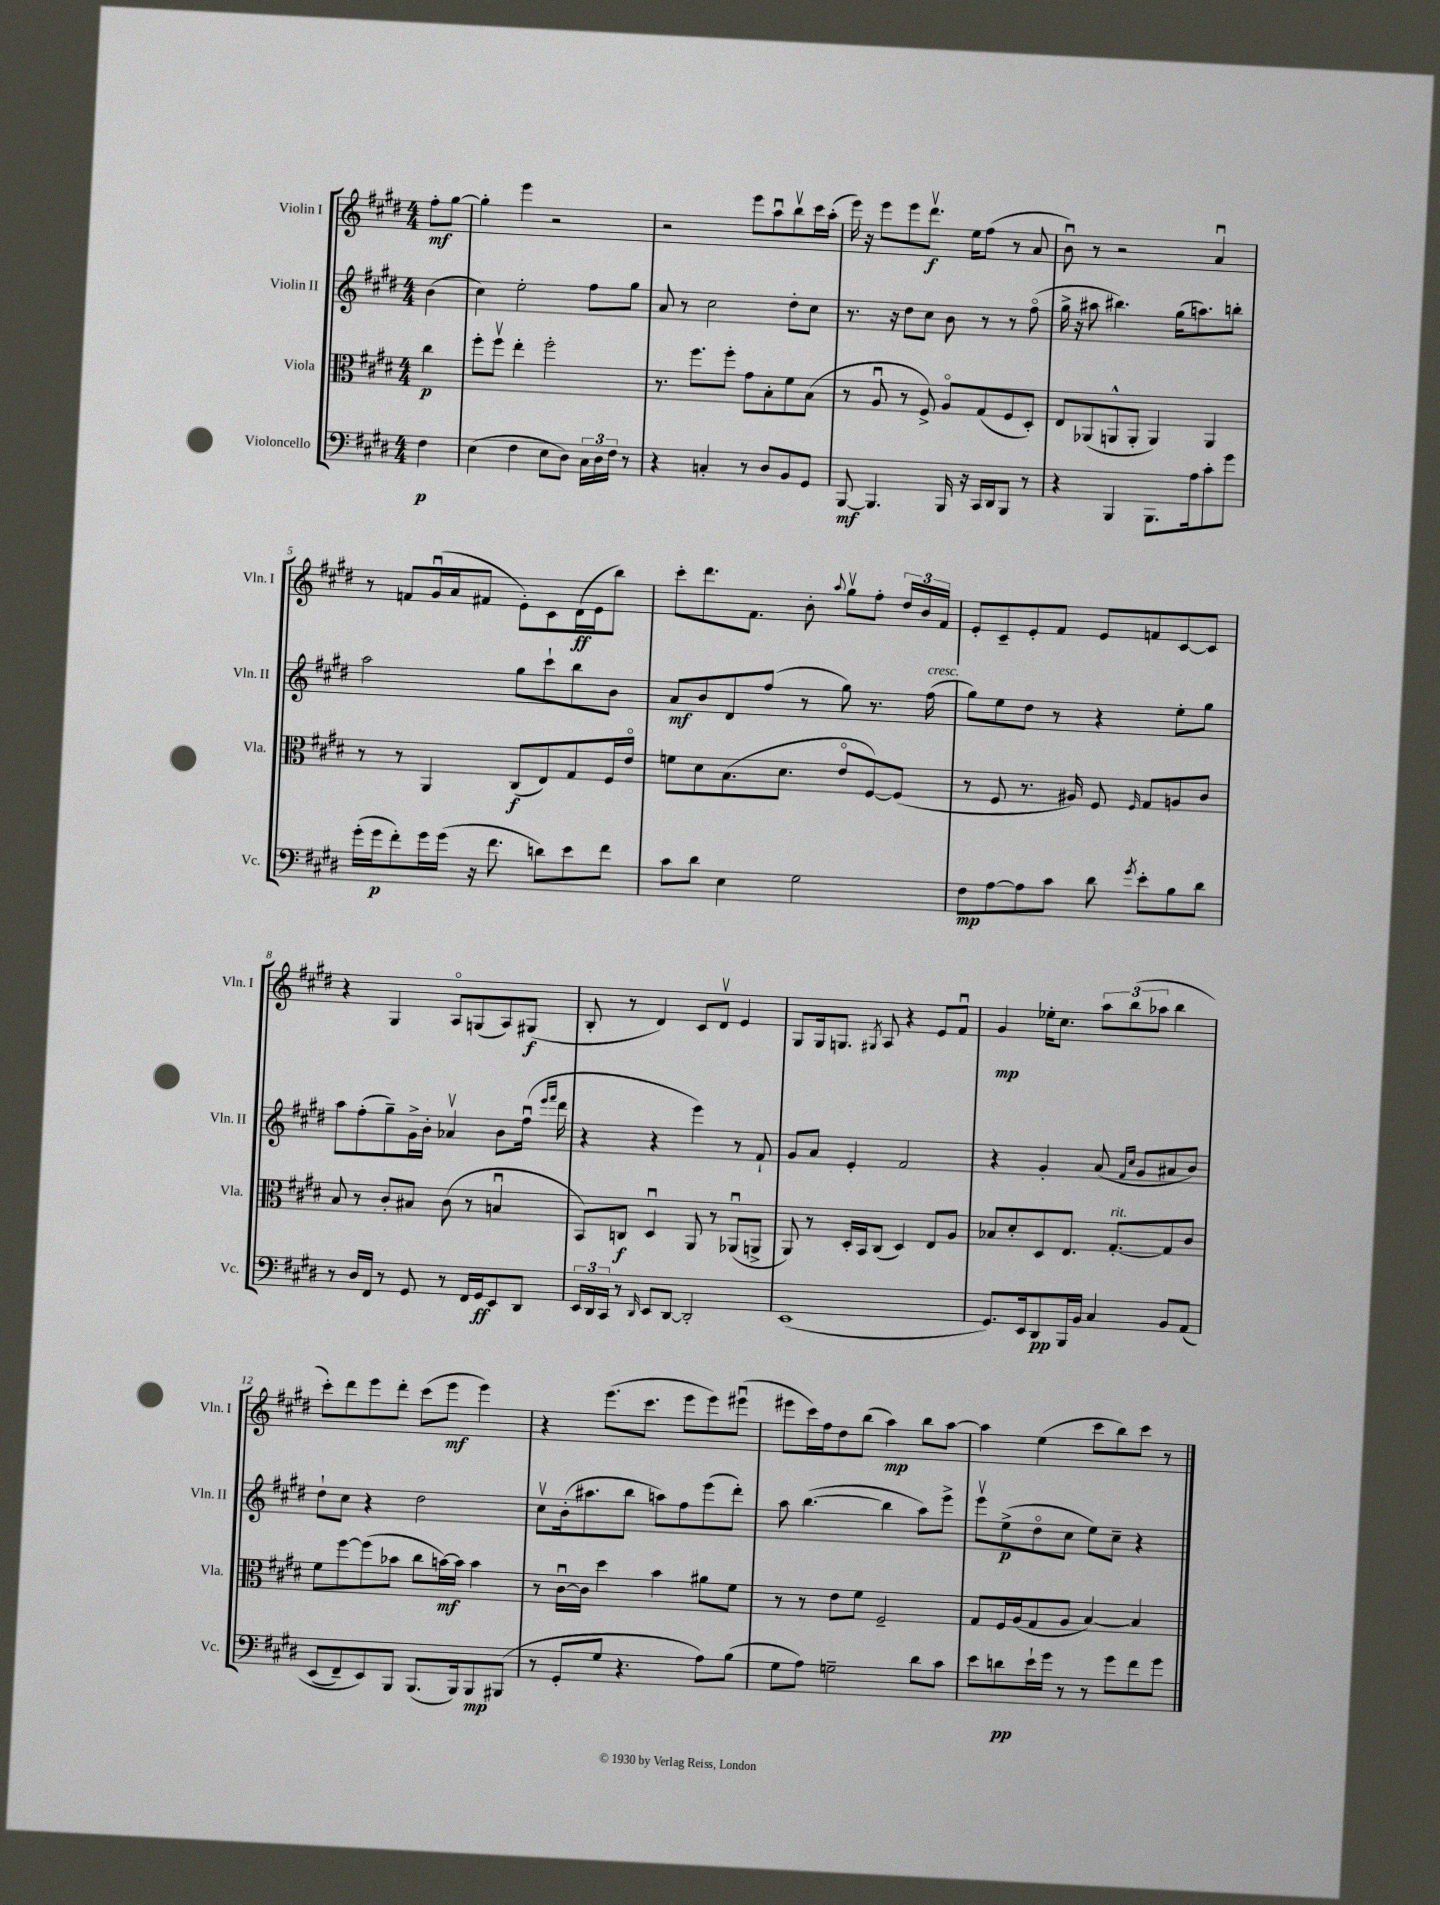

**kern	**dynam	**kern	**dynam	**kern	**dynam	**kern	**dynam
*part4	*part4	*part3	*part3	*part2	*part2	*part1	*part1
*staff4	*staff4	*staff3	*staff3	*staff2	*staff2	*staff1	*staff1
*I"Violoncello	*	*I"Viola	*	*I"Violin II	*	*I"Violin I	*
*I'Vc.	*	*I'Vla.	*	*I'Vln. II	*	*I'Vln. I	*
*clefF4	*	*clefC3	*	*clefG2	*	*clefG2	*
*k[f#c#g#d#]	*	*k[f#c#g#d#]	*	*k[f#c#g#d#]	*	*k[f#c#g#d#]	*
*M4/4	*	*M4/4	*	*M4/4	*	*M4/4	*
=	=	=	=	=	=	=	=
4F#\	p	4cc#\	p	(4b\	.	8ff#'\L	mf
.	.	.	.	.	.	[8gg#\J	.
=1	=1	=1	=1	=1	=1	=1	=1
(4E\	.	8ff#'\L	.	4cc#\)	.	4gg#'\]	.
.	.	8ff#v\J	.	.	.	.	.
4F#\	.	4ee'\	.	2ee'\	.	4eee\	.
8E\L	.	2ff#'\	.	.	.	2r	.
8D#\J)	.	.	.	.	.	.	.
24C#\LL	.	.	.	8ff#\L	.	.	.
24D#\	.	.	.	.	.	.	.
24F#\JJ	.	.	.	.	.	.	.
8r	.	.	.	8gg#\J	.	.	.
=2	=2	=2	=2	=2	=2	=2	=2
4r	.	8.r	.	8a/	.	2r	.
.	.	.	.	8r	.	.	.
.	.	8.ff#\L	.	.	.	.	.
4Cn'/	.	.	.	2cc#\	.	.	.
.	.	8ff#'\J	.	.	.	.	.
8r	.	8g#\L	.	.	.	8eee\L	.
8D#/L	.	8B'\	.	.	.	8aau\	.
8BB/	.	8f#\	.	8dd#'\L	.	8bbv\	.
8GG#/J	.	(8B\J	.	8cc#\J	.	16ccc#\L	.
.	.	.	.	.	.	(16aa'\JJ	.
=3	=3	=3	=3	=3	=3	=3	=3
[8BBB/	mf	8r	.	8.r	.	16eee\)	.
.	.	.	.	.	.	16r	.
4.BBB/]	.	8Au/	.	.	.	8eee\L	.
.	.	.	.	16r	.	.	.
.	.	8r	.	8dd#\L	.	8eee\	.
.	.	8F#^/)	.	8cc#\J	.	8.ddd#v\J	f
16BBB/	.	8A/L	.	8b\	.	.	.
16r	.	.	.	.	.	16ee\KL	.
16CC#/LL	.	(8G#/	.	8r	.	(8ff#\J	.
16DD#/J	.	.	.	.	.	.	.
8BBB/J	.	8F#/	.	8r	.	8r	.
8r	.	8D#'/J)	.	(8ff#\	.	8a/	.
=4	=4	=4	=4	=4	=4	=4	=4
4r	.	8E/L	.	16gg#^\	.	8bu\)	.
.	.	.	.	16r	.	.	.
.	.	(8AA-X/	.	8aa#X\	.	8r	.
4BBB/	.	8AAn^^/	.	4.bb#X\)	.	2r	.
.	.	8AA'/J	.	.	.	.	.
8.BBB\L	.	4AA/)	.	.	.	.	.
.	.	.	.	(16gg#\KL	.	.	.
16A\k	.	.	.	8.aan\)	.	.	.
8c#'\	.	4AA/	.	.	.	4au/	.
8g#\J	.	.	.	8bbn'\J	.	.	.
!!LO:LB:g=z
=5	=5	=5	=5	=5	=5	=5	=5
(16g#'\LL	.	8r	.	2aa\	.	8r	.
16g#\J	p	.	.	.	.	.	.
8f#'\)	.	8r	.	.	.	8fn/L	.
16g#\L	.	4AA/	.	.	.	(16g#u/L	.
(16g#\JJ	.	.	.	.	.	16a/J	.
16r	.	.	.	.	.	8f#X/J	.
8.f#\	.	.	.	.	.	.	.
.	.	(8C#/L	f	8gg#\L	.	8e'\L)	.
8dn\L)	.	8E/)	.	8ccc#`\	.	8c#\	.
8e\	.	8G#/	.	8bb\	.	(16d#\L	ff
.	.	.	.	.	.	16e\J	.
8f#\J	.	16F#/L	.	8b\J	.	8bb\J)	.
.	.	16e/JJ	.	.	.	.	.
=6	=6	=6	=6	=6	=6	=6	=6
8c#\L	.	8fn\L	.	8a/L	mf	8ccc#'\L	.
8d#\J	.	8d#\	.	8b/	.	8.ddd#\	.
4E\	.	(8.B\	.	8d#/	.	.	.
.	.	.	.	.	.	8.f#\J	.
.	.	.	.	(8ff#/J	.	.	.
.	.	8.d#\J	.	.	.	.	.
2G#\	.	.	.	8r	.	8b'\	.
.	.	.	.	.	.	8qqaa/	.
.	.	8e/L	.	8gg#\)	.	8gg#v\L	.
.	.	[8F#/)	.	8.r	.	8ff#'\J	.
.	.	(8F#/J]	.	.	.	24dd#/LL	.
.	.	.	.	.	.	24b/	.
!	!	!	!	!LO:TX:a:i:t=cresc.	!	!	!
.	.	.	.	(16ff#\	.	.	.
.	.	.	.	.	.	24f#/JJ	.
=7	=7	=7	=7	=7	=7	=7	=7
8F#\L	mp	8r	.	8gg#\L)	.	8e'/L	.
[8A\	.	8F#/	.	8ee\	.	8c#~/	.
8A\]	.	8.r	.	8dd#\J	.	8e'/	.
8c#\J	.	.	.	8r	.	8f#/J	.
.	.	16A#X/)	.	.	.	.	.
8d#\	.	8F#/	.	4r	.	8e/L	.
8qg#/	.	16qqF#/	.	.	.	.	.
8e'\L	.	8G#/L	.	.	.	8fn/	.
8B\	.	8An/	.	8ee'\L	.	[8c#/	.
8d#\J	.	8c#/J	.	8gg#\J	.	8c#/J]	.
!!LO:LB:g=z
=8	=8	=8	=8	=8	=8	=8	=8
8r	.	8B/	.	8aa\L	.	4r	.
16D#/LL	.	8r	.	(8ff#'\	.	.	.
16FF#/JJ	.	.	.	.	.	.	.
8r	.	8c#'/L	.	8gg#~\)	.	4G#/	.
8GG#/	.	8B#X/J	.	16g#^\L	.	.	.
.	.	.	.	16b'\JJ	.	.	.
8r	.	(8c#\	.	4a-Xv/	.	8A/L	.
16FF#/LL	.	8r	.	.	.	(8Gn/	.
16GG#/J	ff	.	.	.	.	.	.
8EE/	.	4Bnu/	.	8b\L	.	8A/)	.
8DD#/J	.	.	.	(16ff#u\Jk	.	(8G#X/J	f
.	.	.	.	16qqeee/LL	.	.	.
.	.	.	.	16qqfff#/JJ	.	.	.
.	.	.	.	16ddd#\	.	.	.
=9	=9	=9	=9	=9	=9	=9	=9
24EE/LL	.	8BB/L)	.	4r	.	8B'/	.
24DD#/	.	.	.	.	.	.	.
24CC#/JJ	.	.	.	.	.	.	.
8r	.	8Cn/J	f	.	.	8r	.
16qqDD#/	.	.	.	.	.	.	.
8EE/L	.	4D#u/	.	4r	.	4d#/)	.
[8DD#/J	.	.	.	.	.	.	.
2DD#'/]	.	8AA/	.	4eee\)	.	8c#/L	.
.	.	8r	.	.	.	8d#v/J	.
.	.	(8AA-Xu/L	.	8r	.	4e/	.
.	.	8AAn^/J	.	8f#`/	.	.	.
=10	=10	=10	=10	=10	=10	=10	=10
(1EE	.	8AA/)	.	8g#/L	.	8G#/L	.
.	.	8r	.	8a/J	.	16G#/k	.
.	.	.	.	.	.	8.Gn/J	.
.	.	16D#'/LL	.	4e'/	.	.	.
.	.	16BB/J	.	.	.	.	.
.	.	.	.	.	.	8qG#X/	.
.	.	(8C#/J	.	.	.	8A/	.
.	.	4D#/)	.	2f#/	.	4r	.
.	.	8E/L	.	.	.	8e/L	.
.	.	8A/J	.	.	.	8f#u/J	.
=11	=11	=11	=11	=11	=11	=11	=11
8.GG#/L)	.	8B-X/L	.	4r	.	4g#/	mp
.	.	8d#'/	.	.	.	.	.
16EE/k	.	.	.	.	.	.	.
8DD#/	pp	8D#/	.	4g#'/	.	16ee-X'\KL	.
.	.	.	.	.	.	8.cc#\J	.
16BBB/L	.	8.E/J	.	.	.	.	.
16BB/JJ	.	.	.	.	.	.	.
4C#/	.	.	.	(8a/	.	12aa\L	.
!	!	!LO:TX:a:i:t=rit.	!	!	!	!	!
.	.	[8.G#'/L	.	.	.	.	.
.	.	.	.	.	.	(12bb\	.
.	.	.	.	16qqf#/LL	.	.	.
.	.	.	.	16qqcc#/JJ	.	.	.
.	.	.	.	8g#/L	.	.	.
.	.	.	.	.	.	12aa-X\J	.
8BB/L	.	8G#/]	.	8a#X/	.	4bb\	.
(8AA/J	.	8c#/J	.	8b/J)	.	.	.
!!LO:LB:g=z
=12	=12	=12	=12	=12	=12	=12	=12
(8EE/L	.	8f#\L	.	8dd#`\L	.	8ccc#'\L)	.
8FF#~/)	.	[8ff#\	.	8cc#\J	.	8ddd#\	.
8EE/)	.	(8ff#\]	.	4r	.	8eee\	.
8BBB/J	.	8b-X\J	.	.	.	8ddd#'\J	.
(8.BBB/L	.	8cc#\L	.	2dd#\	.	(8ccc#\L	.
.	.	[16bn\L)	mf	.	.	8eee\J	mf
16BBB/k)	.	16b\JJ]	.	.	.	.	.
8BBB/	mp	4b\	.	.	.	4eee\)	.
(8BBB#X/J	.	.	.	.	.	.	.
=13	=13	=13	=13	=13	=13	=13	=13
8r	.	8r	.	8cc#v\L	.	4r	.
8GG#'/L	.	[16c#u\LL	.	(16b'\k	.	.	.
.	.	16c#\JJ]	.	8.aa#X\	.	.	.
8G#/J	.	4dd#\	.	.	.	(8.eee\L	.
4.r	.	.	.	8bb\J	.	.	.
.	.	.	.	.	.	8.ccc#\J	.
.	.	4b\	.	8aan\L)	.	.	.
.	.	.	.	8ff#\	.	8eee\L	.
8A\L)	.	8a#X\L	.	(8eee\	.	8eee\)	.
(8B\J	.	8f#\J	.	8ddd#'\J)	.	(8eee#Xu\J	.
=14	=14	=14	=14	=14	=14	=14	=14
8G#\L	.	8r	.	8aa\	.	8eee#X\L	.
8A\J)	.	8r	.	([4.bb\	.	16ccc#\L)	.
.	.	.	.	.	.	16ff#\J	.
2Gn~\	.	8e\L	.	.	.	8dd#\	.
.	.	8f#\J	.	.	.	(8bb\J	.
.	.	2F#~/	.	4bb\]	.	4aa\)	mp
8d#\L	.	.	.	8aa\L)	.	8bb\L	.
8c#\J	.	.	.	8eee^\J	.	[8aa\J	.
=15	=15	=15	=15	=15	=15	=15	=15
8e\L	.	8G#/L	.	8eeev\L	.	4aa\]	.
8dn\	pp	16F#/L	.	(8ee^\	p	.	.
.	.	(16A/J	.	.	.	.	.
16e`\L	.	8G#/	.	8dd#\	.	(4ee\	.
16g#\JJ	.	.	.	.	.	.	.
8r	.	8A/J	.	8cc#\J	.	.	.
8r	.	[4B/)	.	8ee\L)	.	8ccc#\L	.
8g#\L	.	.	.	8cc#~\J	.	8bb\)	.
8f#\	.	4B/]	.	4r	.	8ccc#\J	.
8g#\J	.	.	.	.	.	8r	.
==	==	==	==	==	==	==	==
*-	*-	*-	*-	*-	*-	*-	*-
